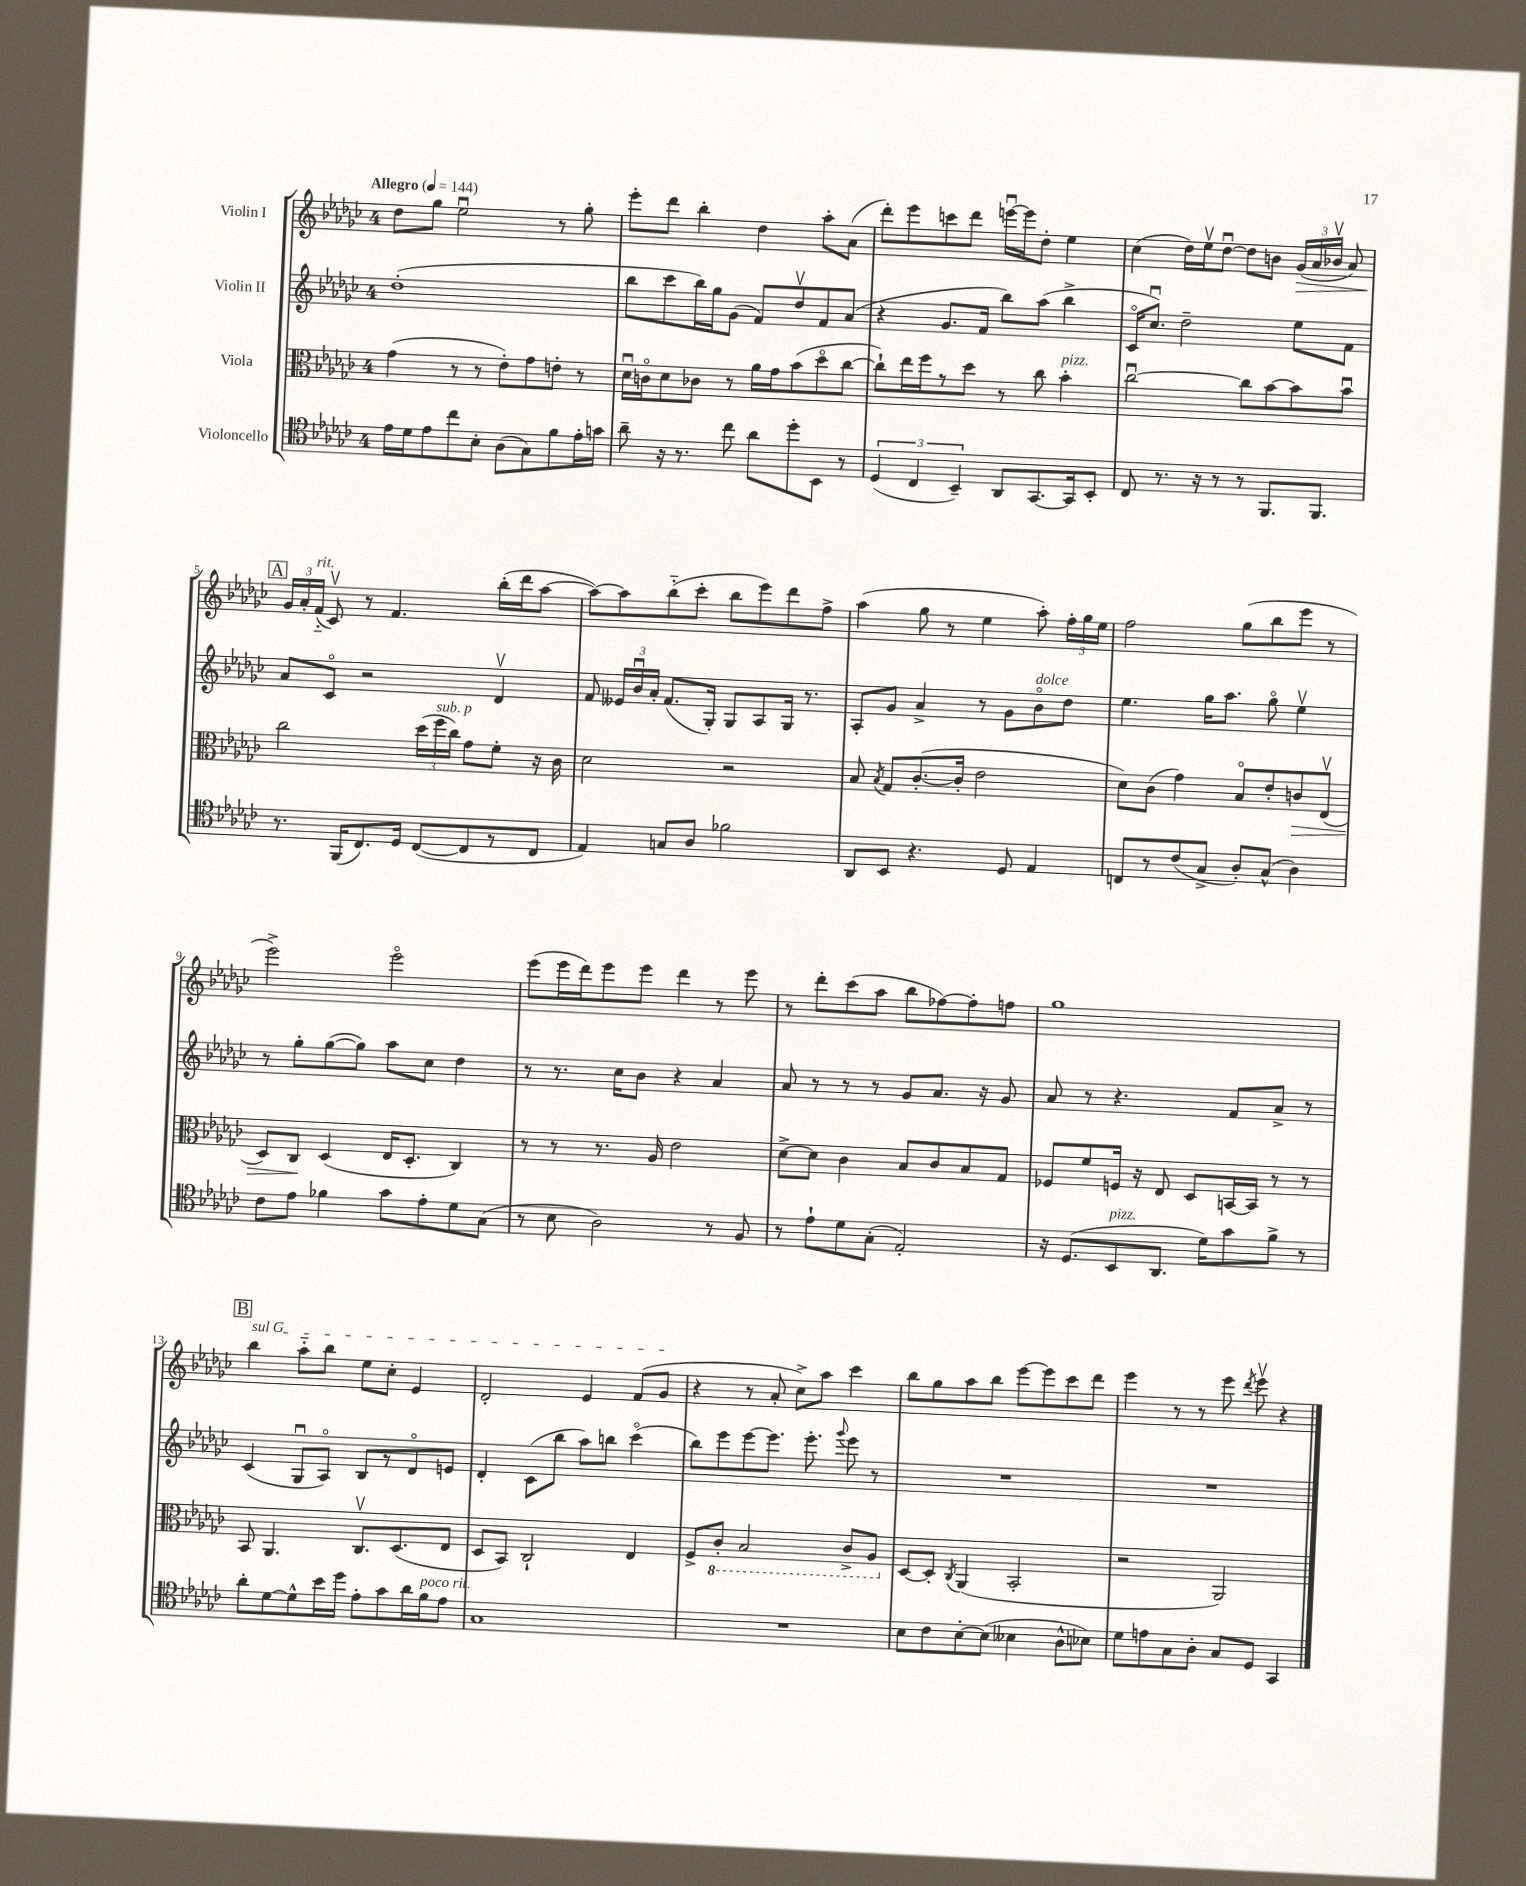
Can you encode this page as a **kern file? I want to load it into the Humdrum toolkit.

**kern	**kern	**dynam	**kern	**kern	**dynam
*part4	*part3	*part3	*part2	*part1	*part1
*staff4	*staff3	*staff3	*staff2	*staff1	*staff1
*I"Violoncello	*I"Viola	*	*I"Violin II	*I"Violin I	*
*clefC4	*clefC3	*	*clefG2	*clefG2	*
*k[b-e-a-d-g-c-]	*k[b-e-a-d-g-c-]	*	*k[b-e-a-d-g-c-]	*k[b-e-a-d-g-c-]	*
*M4/4	*M4/4	*	*M4/4	*M4/4	*
*MM144	*MM144	*	*MM144	*MM144	*
=1	=1	=1	=1	=1	=1
!	!	!	!	!LO:TX:a:B:t=Allegro	!
16e-\LL	(4g-\	.	(1dd-'	8dd-\L	.
16d-\J	.	.	.	.	.
8e-\	.	.	.	8gg-\J	.
8cc-\	8r	.	.	2ee-u\	.
8B-'\J	8r	.	.	.	.
(8A-\L	8e-'\L)	.	.	.	.
8G-\)	8g-\	.	.	.	.
8f\	8en'\J	.	.	8r	.
16e-'\L	8r	.	.	8gg-'\	.
16gn\JJ	.	.	.	.	.
=2	=2	=2	=2	=2	=2
8a-~\	16d-u\LL	.	8bb-\L	8eee-'\L	.
.	16cn\J	.	.	.	.
16r	8d-\	.	8ccc-\	8ddd-\J	.
8.r	.	.	.	.	.
.	8c-X\J	.	16bb-\L)	4bb-'\	.
.	.	.	16gg-\J	.	.
8cc-\	8r	.	(8g-\J	.	.
8a-\L	16a-\LL	.	8f/L)	4dd-\	.
.	16g-\J	.	.	.	.
8dd-'\	(8b-\	.	8dd-v/	.	.
8BB-\J	8dd-\	.	8f/	8aa-'\L	.
8r	[8cc-\J	.	(8a-/J	(8a-\J	.
=3	=3	=3	=3	=3	=3
(6D-/	8cc-`\L])	.	4r	8ddd-'\L)	.
.	16ee-\L	.	.	8eee-\	.
6C-/	.	.	.	.	.
.	16ff\J	.	.	.	.
.	8r	.	8.g-/L	8cccn\	.
6BB-~/)	.	.	.	.	.
.	8dd-\J	.	.	8ddd-\J	.
.	.	.	16f/Jk	.	.
8AA-/L	8r	.	8bb-\L)	[16eeenu\LL	.
.	.	.	.	16eee\J]	.
[8.GG-/	8cc-\	.	(8aa-\J	8dd-'\J	.
!	!LO:TX:a:i:t=pizz.	!	!	!	!
.	4b-'\	.	4bb-^\	4ee-\	.
16GG-/k]	.	.	.	.	.
8BB-'/J	.	.	.	.	.
=4	=4	=4	=4	=4	=4
8C-/	[2cc-u\	.	16c-/KL	(4cc-\	.
.	.	.	8.cc-u/J)	.	.
8.r	.	.	.	.	.
.	.	.	2dd-~\	16dd-\LL)	.
16r	.	.	.	16ee-v\J	.
8r	.	.	.	[8dd-u\J	.
8r	8cc-\L]	.	.	8dd-\L]	.
8.FF/L	[8b-\	.	.	8bn\J	.
!	!	!	!	!	!LO:HP:b
.	8b-\]	.	8ee-\L	(24g-/LL	>
.	.	.	.	24a-/	.
8.FF/J	.	.	.	.	.
.	.	.	.	24b-Xv/JJ	.
.	8b-u\J	.	8f\J	8a-/)	.
!!LO:LB:g=z
!!LO:REH:place=s1:t=A
=5	=5	=5	=5	=5	=5
8.r	2cc-\	.	8a-/L	24g-/LL	.
.	.	.	.	24a-'/	]
!	!	!	!	!LO:TX:a:i:t=rit.	!
.	.	.	.	(24f/JJ	.
.	.	.	8c-/J	8c-v/)	.
(16FF/KL	.	.	.	.	.
8.C-/)	.	.	2r	8r	.
.	.	.	.	4.f/	.
16D-/Jk	.	.	.	.	.
([8C-/L	(24dd-\LL	.	.	.	.
!	!LO:TX:a:i:t=sub. p	!	!	!	!
.	24ff\	.	.	.	.
.	24cc-\JJ)	.	.	.	.
8C-/]	8g-\L	.	.	.	.
8r	8f'\J	.	4d-v/	(16bb-'\LL	.
.	.	.	.	16ddd-\J	.
8C-/J	16r	.	.	[8aa-\J	.
.	16c-\	.	.	.	.
=6	=6	=6	=6	=6	=6
4E-/)	2d-\	.	8f/	8aa-\L_)	.
.	.	.	24e--X/LL	8aa-\]	.
.	.	.	24b-u/	.	.
.	.	.	24a-'/JJ	.	.
8Gn/L	.	.	(8.f/L	(8bb-\	.
8A-/J	.	.	.	8ccc-'\J	.
.	.	.	16G-'/Jk)	.	.
2f-X\	2r	.	8G-/L	8bb-\L	.
.	.	.	8A-/	8eee-\)	.
.	.	.	16G-/Jk	8ddd-\	.
.	.	.	8.r	.	.
.	.	.	.	8ff^\J	.
=7	=7	=7	=7	=7	=7
8AA-/L	8B-/	.	8A-'/L	(4aa-\	.
.	8qB-/	.	.	.	.
8BB-/J	8G-/L	.	8g-/J	.	.
4.r	([8.c-'/	.	4a-^/	8gg-\	.
.	.	.	.	8r	.
.	16c-'/Jk]	.	.	.	.
.	2e-\	.	8r	4ee-\	.
8D-/	.	.	8g-\L	.	.
!	!	!	!LO:TX:a:i:t=dolce	!	!
4E-/	.	.	8b-\	8aa-'\)	.
.	.	.	8dd-\J	24ff'\LL	.
.	.	.	.	24gg-\	.
.	.	.	.	24ee-\JJ	.
=8	=8	=8	=8	=8	=8
8Cn/L	8d-\L)	.	4.ee-\	2ff\	.
8r	(8c-\J	.	.	.	.
(8c-/	4g-\)	.	.	.	.
8G-^/J	.	.	16gg-\KL	.	.
.	.	.	8.aa-\J	.	.
8A-'/L)	8B-/L	.	.	(8gg-\L	.
(8G-^^/J	8e-'/	.	8gg-\	8bb-\	.
!	!	!LO:HP:b	!	!	!
4A-\)	8cn/	>	4ee-v\	8eee-\J	.
.	(8E-v/J	.	.	8r	.
!!LO:LB:g=z
=9	=9	=9	=9	=9	=9
8c-\L	8D-/L)	.	8r	2eee-^\)	.
8e-\J	8C-/J	.	8gg-'\L	.	.
4f-X\	(4D-/	]	([8gg-\	.	.
.	.	.	8gg-\J])	.	.
8g-\L	16E-/KL	.	8aa-\L	2eee-\	.
.	8.D-'/J	.	.	.	.
8e-'\	.	.	8cc-\J	.	.
8d-\	4C-/)	.	4dd-\	.	.
(8G-\J	.	.	.	.	.
=10	=10	=10	=10	=10	=10
8r	8r	.	8r	(8eee-\L	.
8B-\	8r	.	8.r	16eee-\L	.
.	.	.	.	16ddd-\J)	.
2A-\)	8.r	.	.	8eee-\	.
.	.	.	16cc-\KL	.	.
.	.	.	8b-\J	8eee-\J	.
.	16A-/	.	.	.	.
.	2e-\	.	4r	4ddd-\	.
8r	.	.	4a-/	8r	.
8F/	.	.	.	8eee-\	.
=11	=11	=11	=11	=11	=11
8r	[8d-^\L	.	8a-/	8r	.
8e-`\L	8d-\J]	.	8r	8ddd-'\L	.
8d-\	4c-\	.	8r	(8ccc-\	.
(8G-'\J	.	.	8r	8aa-\J	.
2E-'/)	8B-/L	.	8g-/L	8bb-\L	.
.	8c-/	.	8.a-/J	[8ff-X\)	.
.	8B-/	.	.	8ff-'\]	.
.	.	.	16r	.	.
.	8G-/J	.	8g-/	8ffn\J	.
=12	=12	=12	=12	=12	=12
16r	8F-X/L	.	8a-/	1gg-	.
(8.D-/L	.	.	.	.	.
.	8f/	.	8r	.	.
!LO:TX:a:i:t=pizz.	!	!	!	!	!
8BB-/	16Fn/Jk	.	4.r	.	.
.	16r	.	.	.	.
8.AA-/J	8E-/	.	.	.	.
.	8D-/L	.	.	.	.
16d-\KL)	.	.	.	.	.
8g-\	[16BBn/L	.	8f/L	.	.
.	16BB/JJ]	.	.	.	.
8f^\J	8r	.	8a-^/J	.	.
8r	8r	.	8r	.	.
!!LO:LB:g=z
!!LO:REH:place=s1:t=B
=13	=13	=13	=13	=13	=13
!	!	!	!	!LO:TX:a:i:t=sul G	!
8a-'\L	8BB-/	.	(4c-/	4bb-\	.
[8d-\	4.AA-/	.	.	.	.
8d-^^\]	.	.	8G-u/L	8aa-\L	.
16b-\L	.	.	8A-/J)	8bb-\J	.
16dd-\JJ	.	.	.	.	.
8e-'\L	8.C-v/L	.	8B-/L	8ee-\L	.
8g-\	.	.	8r	8cc-'\J	.
.	(8.D-/	.	.	.	.
16a-\L	.	.	8d-/	4e-/	.
!LO:TX:a:i:t=poco rit.	!	!	!	!	!
16f\J	.	.	.	.	.
8e-\J	8E-/J	.	8en/J	.	.
=14	=14	=14	=14	=14	=14
1G-	8D-/L	.	4d-'/	2d-'/	.
.	8BB-/J)	.	.	.	.
.	2C-`/	.	(8c-\L	.	.
.	.	.	8bb-\J	.	.
.	.	.	8aa-\L)	4e-/	.
.	.	.	8bbn\J	.	.
.	4E-/	.	(4ccc-\	(8f/L	.
.	.	.	.	8g-/J	.
=15	=15	=15	=15	=15	=15
1r	8F^/L	.	8bb-\L)	4r	.
*	*8ba	*	*	*	*
.	8C-'/J	.	8eee-\	.	.
.	2BB-/	.	[8eee-\	8r	.
.	.	.	8.eee-\J]	8a-'/	.
.	.	.	.	8cc-^\L)	.
.	.	.	8.eee-'\	.	.
.	.	.	.	8aa-\J	.
.	.	.	8qqggg-/	.	.
.	8C-^/L	.	8eee-\	4ccc-\	.
.	8AA-/J	.	8r	.	.
=16	=16	=16	=16	=16	=16
*	*X8ba	*	*	*	*
8B-\L	[8D-/L	.	1r	8bb-\L	.
8c-\	8D-'/J]	.	.	8gg-\	.
.	8qC-/	.	.	.	.
[8B-'\	(4AA-/	.	.	8aa-\	.
(8B-\J]	.	.	.	8bb-\J	.
4B--X\	2BB-'/	.	.	[8eee-\L	.
.	.	.	.	8eee-\]	.
8A-^^\L	.	.	.	8ccc-\	.
8B-X\J)	.	.	.	8ddd-\J	.
=17	=17	=17	=17	=17	=17
8d-\L	2r	.	1r	4eee-\	.
8en\	.	.	.	.	.
8G-\	.	.	.	8r	.
8A-'\J	.	.	.	8r	.
8G-/L	2AA-/)	.	.	8eee-\	.
.	.	.	.	8qddd-/	.
8D-/J	.	.	.	8eee-v\	.
4GG-/	.	.	.	4r	.
==	==	==	==	==	==
*-	*-	*-	*-	*-	*-
